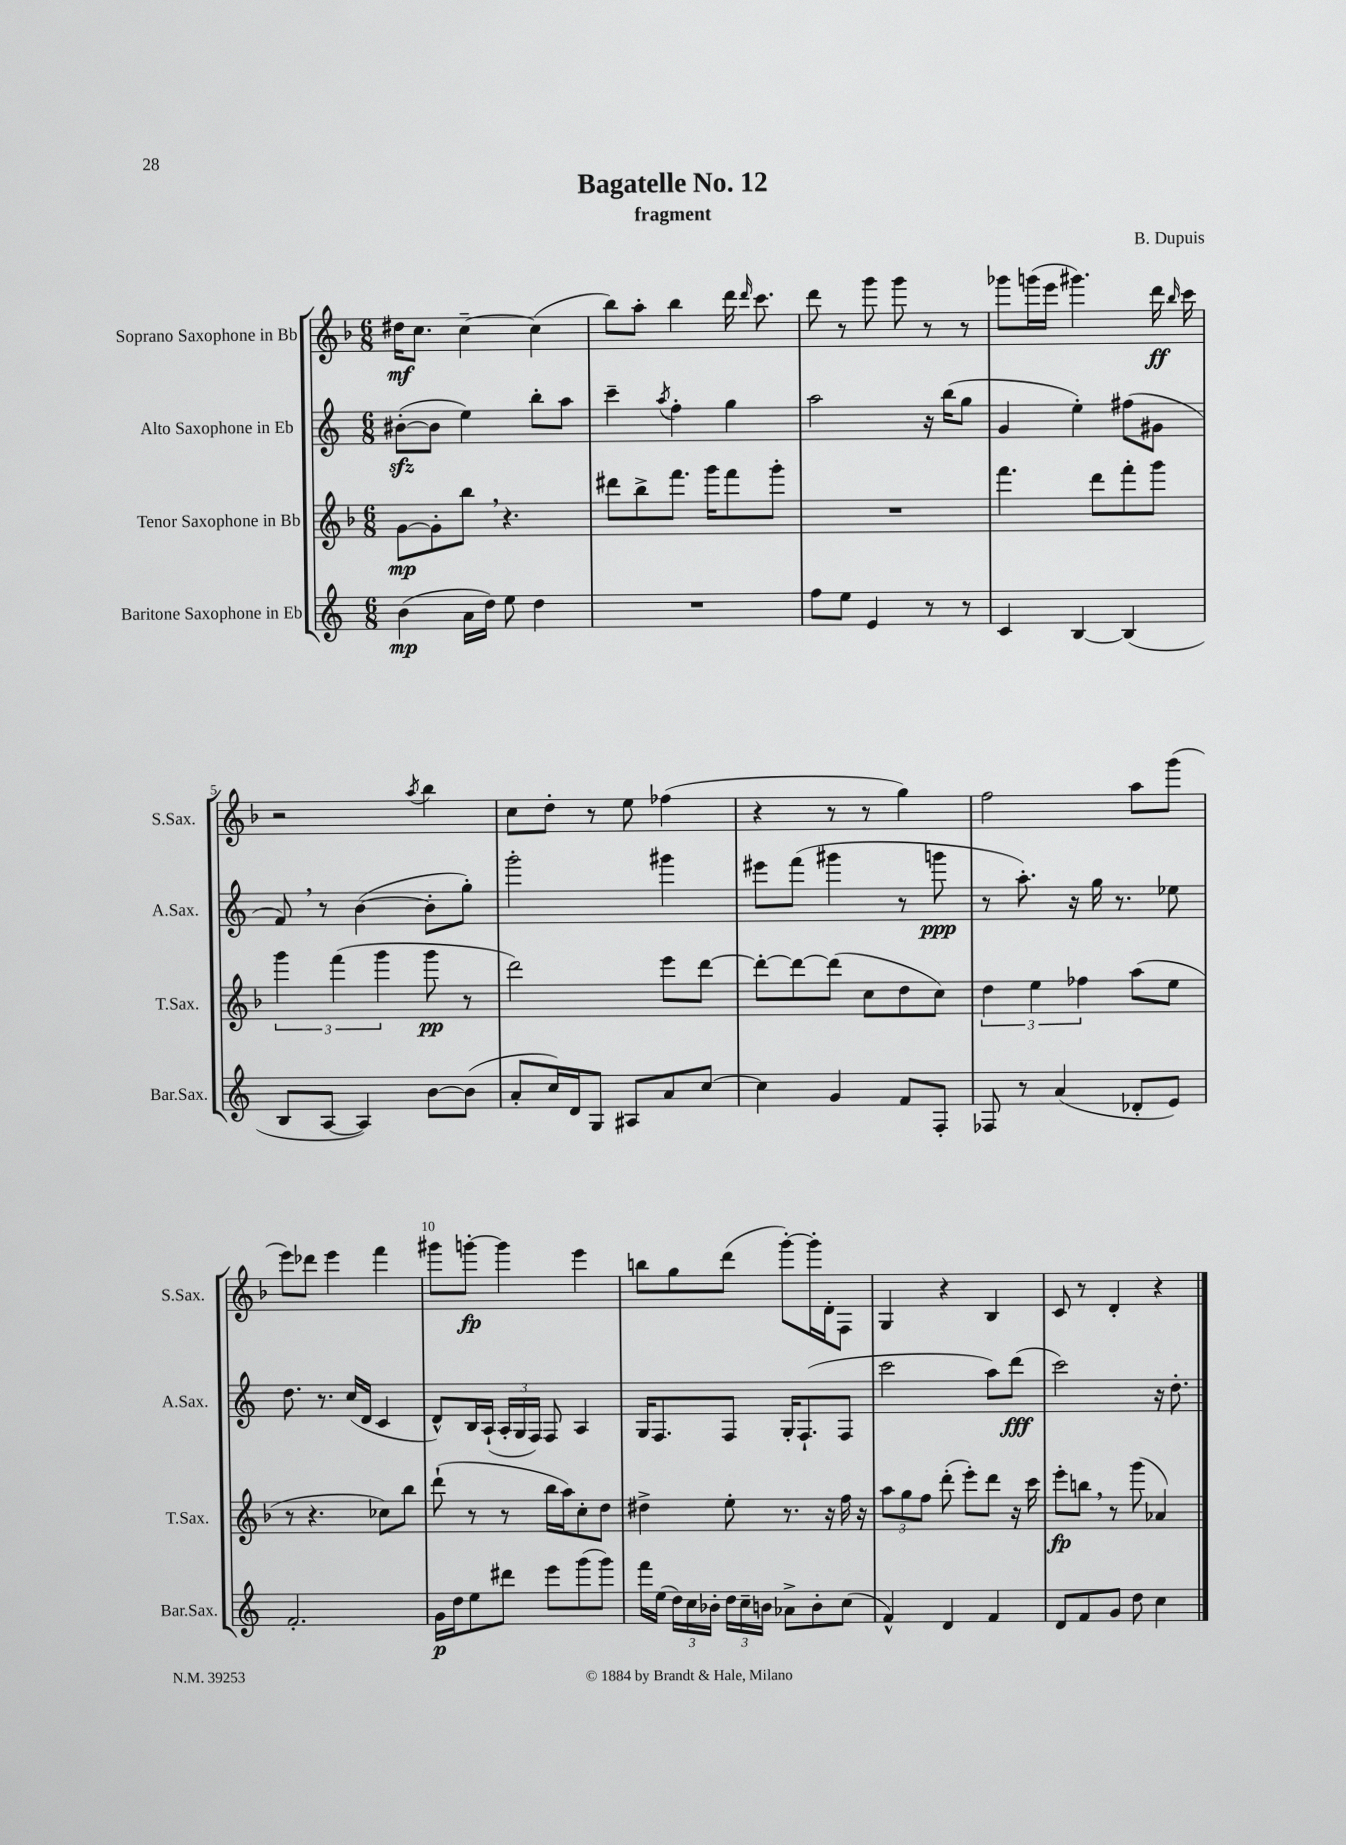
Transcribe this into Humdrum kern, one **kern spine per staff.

**kern	**kern	**kern	**kern
*staff4	*staff3	*staff2	*staff1
*clefG2	*clefG2	*clefG2	*clefG2
*k[]	*k[b-]	*k[]	*k[b-]
*M6/8	*M6/8	*M6/8	*M6/8
(4b\	[8g\L	([8b#'\L	16dd#\LK
.	.	.	8.cc\J
.	8g'\]	8b#\]J	.
16a\LL	8bb-\J	4ee\)	[4cc~\
16dd\JJ)	.	.	.
8ee\	4.r	.	.
4dd\	.	8bb'\L	(4cc\]
.	.	8aa\J	.
=	=	=	=
2.r	8ddd#\L	4ccc~\	8bb-\L)
.	8bb-^\	.	8aa'\J
.	.	8qaa/	.
.	8.fff\J	4ff'\	4bb-\
.	16ggg\LK	.	.
.	8fff\	4gg\	16ddd\
.	.	.	16qqddd/
.	.	.	8.ccc\
.	8ggg'\J	.	.
=	=	=	=
8ff\L	2.r	2aa\	8ddd\
8ee\J	.	.	8r
4e/	.	.	8ggg\
.	.	.	8ggg\
8r	.	16r	8r
.	.	(16bb\LK	.
8r	.	8gg\J	8r
=	=	=	=
4c/	4.fff\	4g/	8ggg-\L
.	.	.	(16ggg\L
.	.	.	16eee\JJ
[4B/	.	4ee'\)	4.ggg#\)
.	8ddd\L	.	.
(4B/]	8fff'\	(8ff#\L	.
.	8ggg\J	8g#\J	16ddd\
.	.	.	16qqbb-/
.	.	.	16ccc\
=	=	=	=
8B/L	6ggg\	8f/)	2r
[8A/J	.	8r	.
.	(6fff\	.	.
4A/])	.	([4b\	.
.	6ggg\	.	.
.	.	.	8qaa/
[8b\L	8ggg\	8b'\]L	4bb-\
(8b\]J	8r	8gg'\J)	.
=	=	=	=
8a'/L	2ddd\)	2ggg'\	8cc\L
16cc/L)	.	.	8dd'\J
16d/J	.	.	.
8G/J	.	.	8r
8A#/L	.	.	8ee\
8a/	8eee\L	4ggg#\	(4ff-\
[8cc/J	[8ddd\J	.	.
=	=	=	=
4cc\]	8ddd'\_L	8eee#\L	4r
.	8ddd\_	(8fff\J	.
4g/	(8ddd\]J	4ggg#\	8r
.	8cc\L	.	8r
8f/L	8dd\	8r	4gg\)
8F'/J	8cc\J)	8ggg\	.
=	=	=	=
8F-/	6dd\	8r	2ff\
8r	.	8.aa'\)	.
.	6ee\	.	.
(4a/	.	.	.
.	.	16r	.
.	6ff-\	.	.
.	.	16gg\	.
.	.	8.r	.
8d-'/L	(8aa\L	.	8aa\L
8e/J)	8ee\J	8ee-\	(8ggg\J
=	=	=	=
2.f'/	8r	8.dd\	8eee\L)
.	4.r	.	8ddd-\J
.	.	8.r	.
.	.	.	4eee\
.	.	(16cc/LL	.
.	.	16d/JJ	.
.	8cc-\L)	4c/	4fff\
.	8bb-\J	.	.
=	=	=	=
16g\LL	(8ddd`\	8d^^/L)	8ggg#\L
16dd\J	.	.	.
8ee\	8r	16B/L	[8ggg'\J
.	.	(16A`/JJ	.
8ddd#\J	8r	24A'/LL	4ggg\]
.	.	24G/	.
.	.	24F/JJ)	.
8eee\L	16bb-\LL	8F/	.
.	16aa\J)	.	.
(8ggg\	8cc'\	4A/	4eee\
8ggg\J)	8dd\J	.	.
=	=	=	=
16fff\LL	4dd#^\	16G/LK	8bb\L
(16ee\JJ	.	8.F/	.
24dd\LL)	.	.	8gg\
24cc\	.	.	.
24b-'\JJ	.	.	.
24dd\LL	8ee'\	8F/J	(8ddd\J
24cc~\	.	.	.
24b\JJ	.	.	.
8a-^\L	8.r	16G'/LK	[8ggg'\L)
.	.	(8.F`/	.
8b'\	.	.	16ggg'\]L
.	16r	.	16d'\J
(8cc\J	16ff\	8F/J	8F\J
.	16r	.	.
=	=	=	=
4f^^/)	12aa\L	2ccc\	4G/
.	12gg\	.	.
.	12ff\J	.	.
4d/	(8ddd'\	.	4r
.	8eee'\L)	.	.
4f/	8ddd\J	8aa\L)	4B-/
.	16r	(8ddd\J	.
.	16ccc\	.	.
=	=	=	=
8d/L	8eee'\L	2ccc\)	8c/
8f/	8bb\J	.	8r
8g/J	8r	.	4d'/
8dd\	(8ggg\	.	.
4cc\	4a-/)	16r	4r
.	.	8.dd'\	.
==	==	==	==
*-	*-	*-	*-
